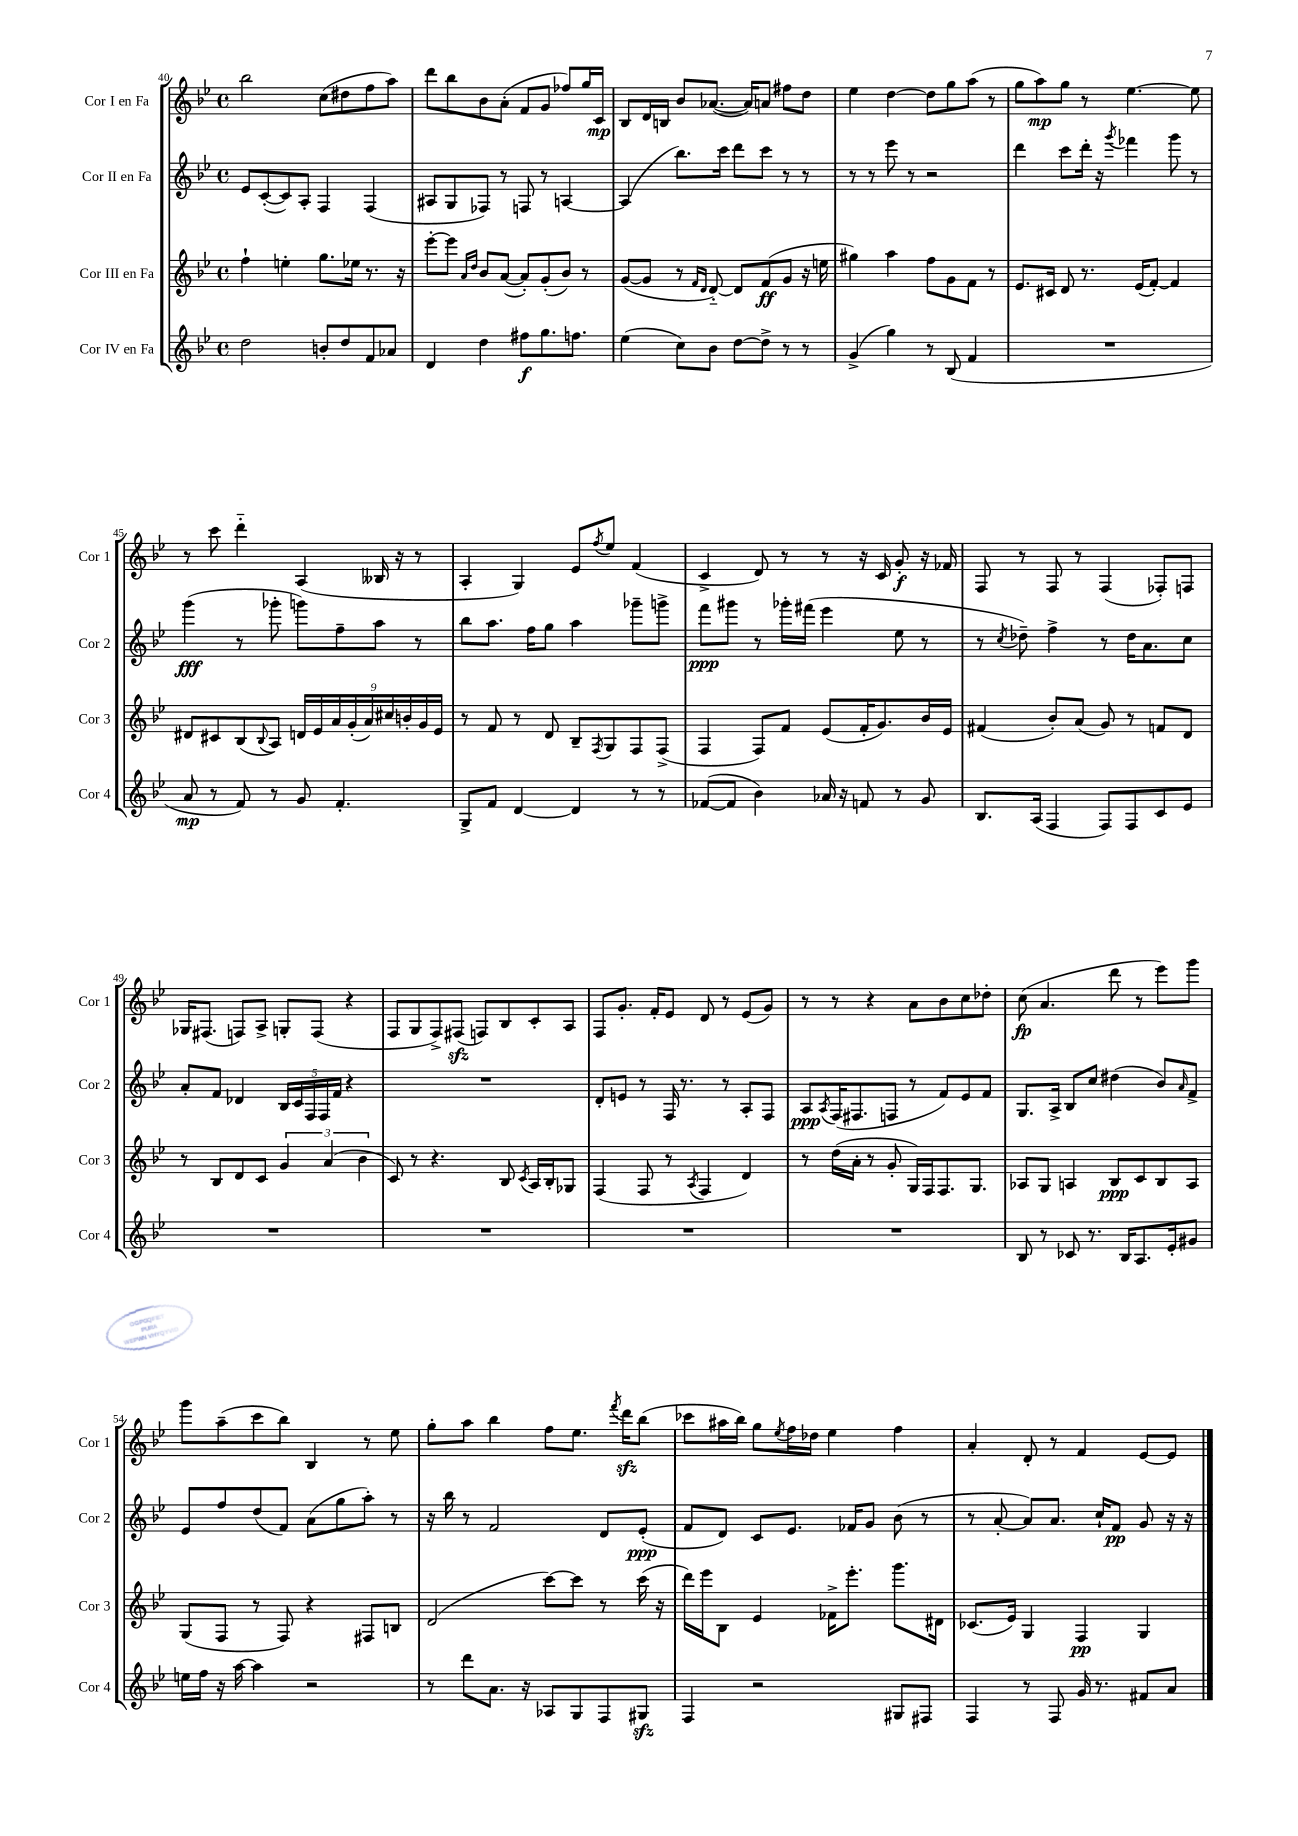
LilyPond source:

<<
\new StaffGroup <<
\new Staff = "s0" \with { instrumentName = "Cor I en Fa" shortInstrumentName = "Cor 1" } {
    \clef treble \key bes \major \defaultTimeSignature \time 4/4
    bes''2 c''8( dis''8 f''8 a''8) |
    d'''8 bes''8 bes'8 a'8-.( f'8 g'8 fes''8) g''16 c'16\mp |
    bes8 d'16 b16 bes'8 aes'8.~( aes'16) a'8 fis''8 d''8 |
    ees''4 d''4~ d''8 g''8 a''8( r8 |
    g''8 a''8\mp) g''8 r8 ees''4.~ ees''8 |
    r8 c'''8 d'''4-_ a4( beses16 r16 r8 |
    a4-. g4) ees'8 \acciaccatura { f''8 } ees''8 f'4( |
    c'4-> d'8) r8 r8 r16 c'16 g'8-.\f r16 fes'16 |
    f8 r8 f8 r8 f4( fes8-.) f8 |
    ges16 fis8.( f8) a8-> g8-. f8( r4 |
    f8 g8 f8->) fis8\sfz( f8) bes8 c'8-. a8 |
    f8 g'8.-. f'16-. ees'8 d'8 r8 ees'8( g'8) |
    r8 r8 r4 a'8 bes'8 c''8 des''8-. |
    c''8\fp( a'4. d'''8 r8 ees'''8) g'''8 |
    g'''8 a''8--( c'''8 bes''8) bes4 r8 ees''8 |
    g''8-. a''8 bes''4 f''8 ees''8. \acciaccatura { f'''8 } d'''16\sfz bes''8( |
    ces'''8 ais''16 bes''16) g''8 \acciaccatura { ees''8 } f''16 des''16 ees''4 f''4 |
    a'4-. d'8-. r8 f'4 ees'8~ ees'8 \bar "|." |
}
\new Staff = "s1" \with { instrumentName = "Cor II en Fa" shortInstrumentName = "Cor 2" } {
    \clef treble \key bes \major \defaultTimeSignature \time 4/4
    ees'8 c'8~-.( c'8) a8-. f4 f4( |
    ais8 g8 fes8) r8 f8 r8 a4~ |
    a4( bes''8.) c'''16 d'''8 c'''8 r8 r8 |
    r8 r8 ees'''8 r8 r2 |
    d'''4 c'''8 d'''16-. r16 \acciaccatura { g'''8 } fes'''4 g'''8 r8 |
    g'''4\fff( r8 ges'''8-. g'''8) f''8-- a''8 r8 |
    bes''8 a''8. f''16 g''8 a''4 ges'''8-- g'''8-> |
    f'''8\ppp gis'''8 r8 ges'''16-. fis'''16( ees'''4 ees''8 r8 |
    r8 \acciaccatura { c''8 } des''8--) f''4-> r8 des''16 a'8. c''8 |
    a'8-. f'8 des'4 \tuplet 5/4 { bes16 c'16 f16 f16 f'16 } r4 |
    R1 |
    d'8-. e'8 r8 f16 r8. r8 a8-. f8 |
    a8\ppp \acciaccatura { a8 } f16( fis8. f8 r8 f'8) ees'8 f'8 |
    g8. a16-> bes8 c''8 dis''4( bes'8) \grace { a'16 } f'8-> |
    ees'8 f''8 d''8( f'8) a'8( g''8 a''8-.) r8 |
    r16 bes''16 r8 f'2 d'8 ees'8-.\ppp( |
    f'8 d'8) c'8 ees'8. fes'16 g'8 bes'8( r8 |
    r8 a'8~-. a'8) a'8. c''16-! f'8\pp g'8 r16 r16 \bar "|." |
}
\new Staff = "s2" \with { instrumentName = "Cor III en Fa" shortInstrumentName = "Cor 3" } {
    \clef treble \key bes \major \defaultTimeSignature \time 4/4
    f''4-! e''4-. g''8. ees''16 r8. r16 |
    ees'''8~-. ees'''8 \grace { a'16 d''16 } bes'8 a'8~( a'8-.) g'8-.( bes'8) r8 |
    g'8~( g'8 r8 \grace { f'16 d'16 } d'8~-_) d'8 f'8\ff( g'8 r16 e''16 |
    gis''4) a''4 f''8 g'8 f'8 r8 |
    ees'8. cis'16 d'8 r8. ees'16( f'8~-.) f'4 |
    dis'8 cis'8 bes8( \appoggiatura { bes8 } a8) \tuplet 9/8 { d'16 ees'16 a'16 g'16-.( a'16) cis''16 b'16-. g'16 ees'16 } |
    r8 f'8 r8 d'8 bes8-- \acciaccatura { f8 } g8 f8 f8->( |
    f4 f8) f'8 ees'8( f'16-. g'8.) bes'16 ees'16 |
    fis'4( bes'8-.) a'8( g'8) r8 f'8 d'8 |
    r8 bes8 d'8 c'8 \tuplet 3/2 { g'4 a'4( bes'4 } |
    c'8) r8 r4. bes8 \acciaccatura { c'8 } a16 bes16-. ges8 |
    f4( f8 r8 \acciaccatura { a8 } f4 d'4) |
    r8 d''16( a'16-. r8 g'8-. g16) f16 f8. g8. |
    aes8 g8 a4 bes8\ppp c'8 bes8 a8 |
    g8( f8 r8 f8) r4 fis8 b8 |
    d'2( c'''8~) c'''8 r8 c'''16( r16 |
    d'''16) ees'''16 bes8 ees'4 fes'16-> ees'''8.-. g'''8. dis'16 |
    ces'8.( ees'16) g4 f4\pp g4 \bar "|." |
}
\new Staff = "s3" \with { instrumentName = "Cor IV en Fa" shortInstrumentName = "Cor 4" } {
    \clef treble \key bes \major \defaultTimeSignature \time 4/4
    d''2 b'8-. d''8 f'8 aes'8 |
    d'4 d''4 fis''8\f g''8. f''8. |
    ees''4( c''8) bes'8 d''8~ d''8-> r8 r8 |
    g'4->( g''4) r8 bes8( f'4 |
    R1 |
    a'8\mp r8 f'8) r8 g'8 f'4.-. |
    g8-> f'8 d'4~ d'4 r8 r8 |
    fes'8~( fes'8 bes'4) aes'16 r16 f'8 r8 g'8 |
    bes8. a16( f4 f8) f8 c'8 ees'8 |
    R1 |
    R1 |
    R1 |
    R1 |
    bes8 r8 ces'8 r8. bes16 a8. ees'16-. gis'8 |
    e''16 f''16 r16 a''16~ a''4 r2 |
    r8 d'''8 a'8. r16 aes8 g8 f8 gis8\sfz |
    f4 r2 gis8 fis8 |
    f4 r8 f8 g'16 r8. fis'8 a'8 \bar "|." |
}
>>
>>
\layout { \context { \Score currentBarNumber = #40 } }
